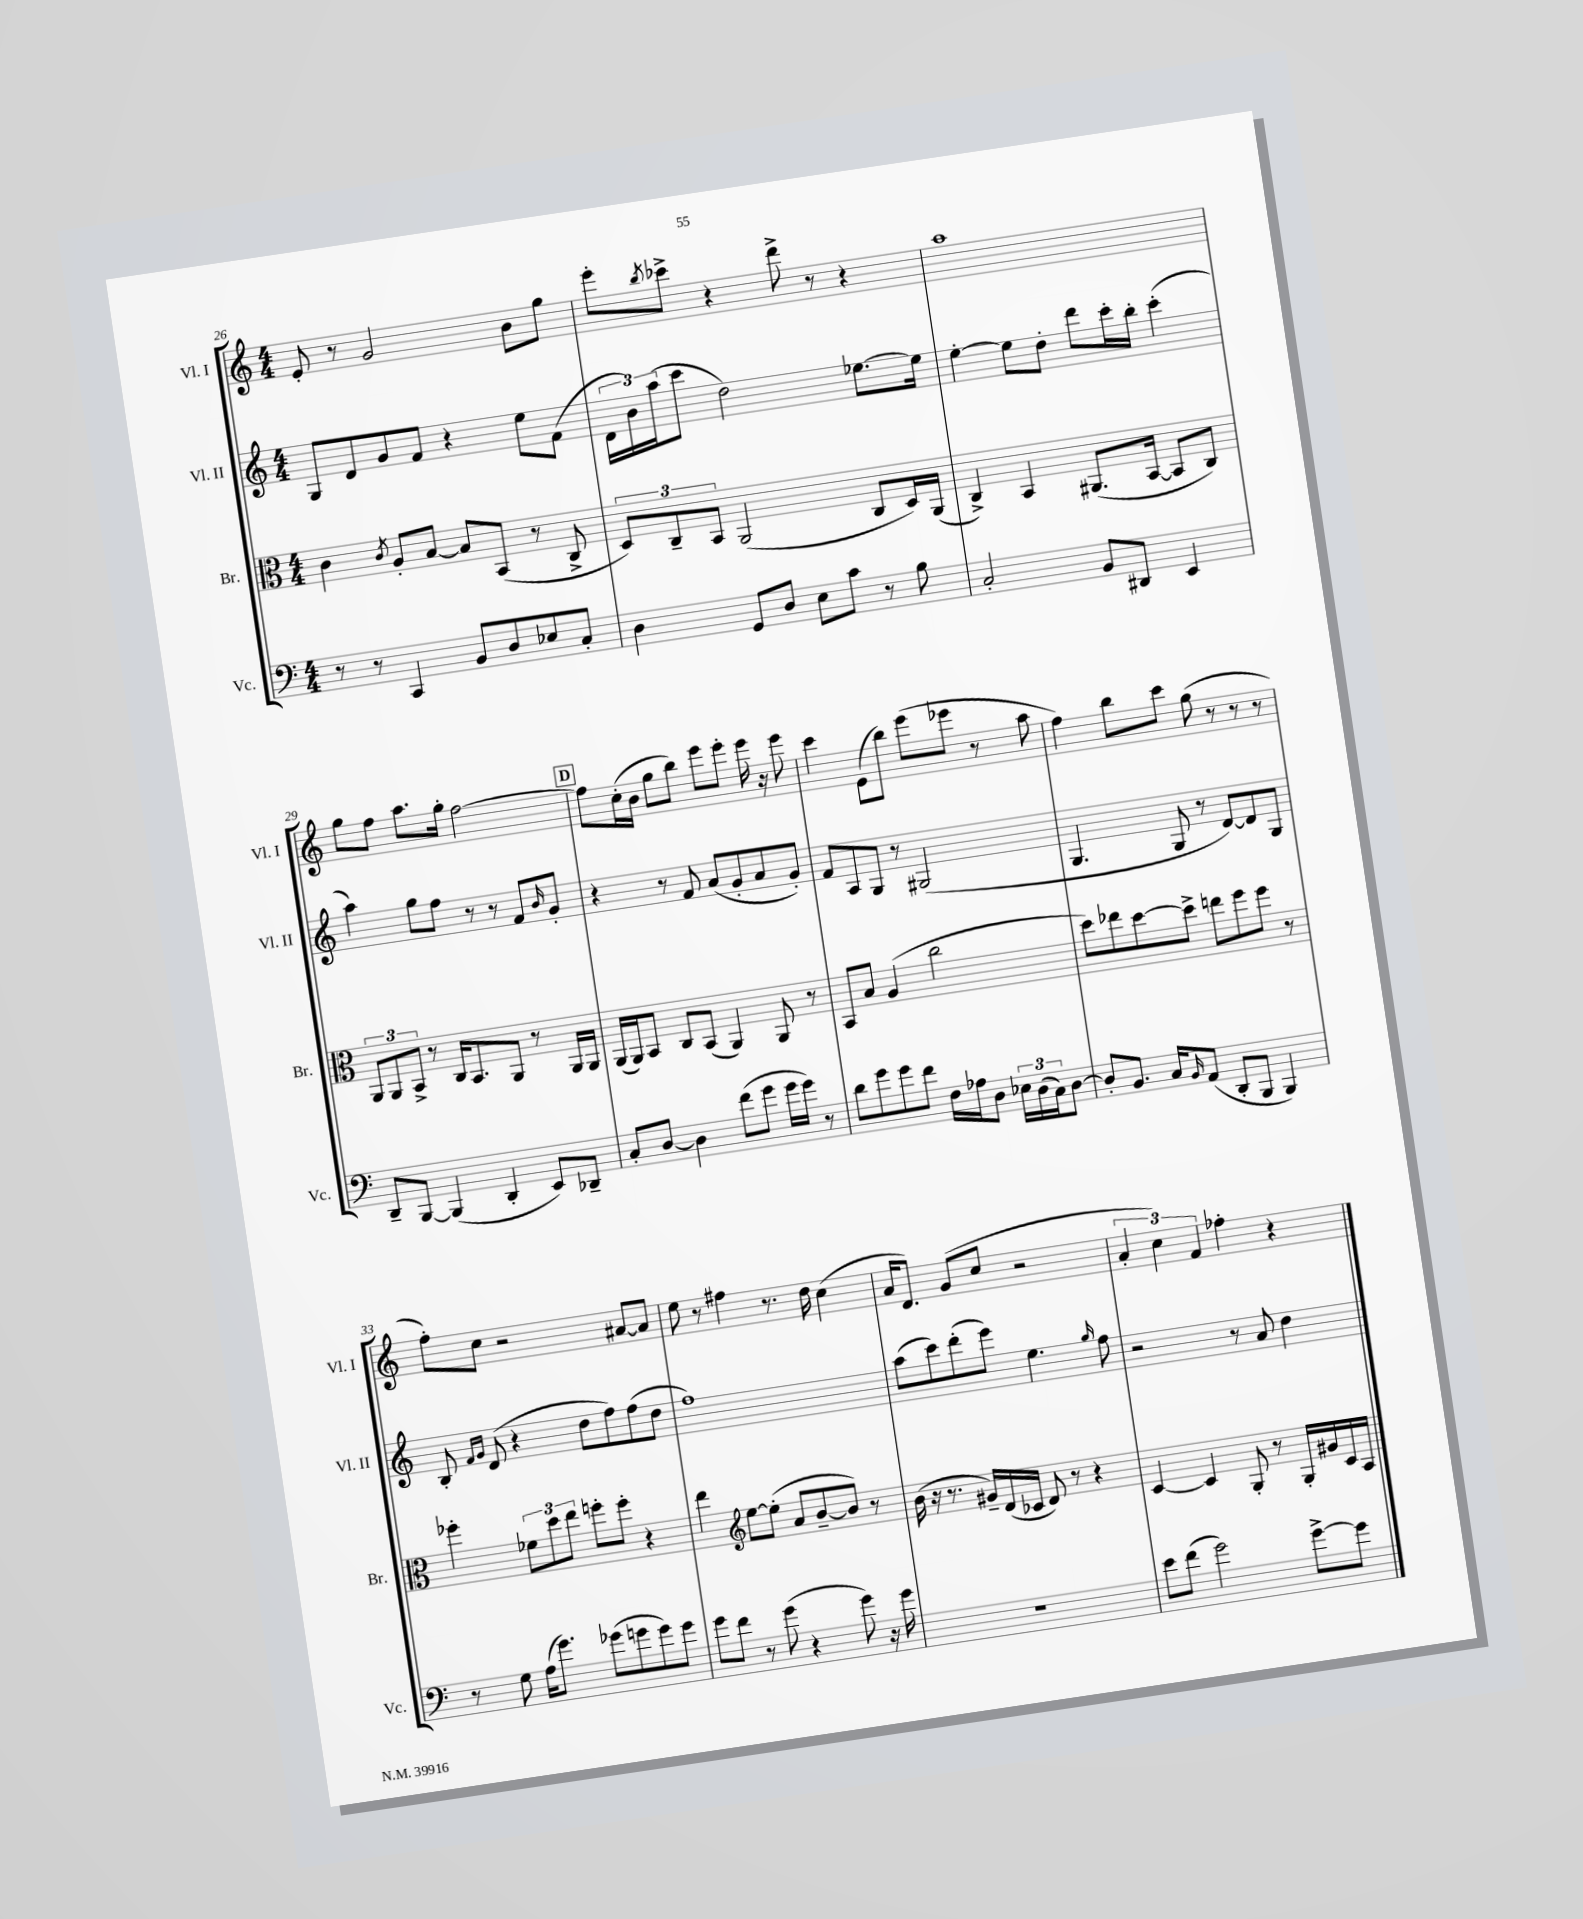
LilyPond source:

<<
\new StaffGroup <<
\new Staff = "s0" \with { instrumentName = "Vl. I" shortInstrumentName = "Vl. I" } {
    \clef treble \key c \major \numericTimeSignature \time 4/4
    e'8-. r8 g'2 b'8 g''8 |
    e'''8-. \acciaccatura { b''8 } ces'''8-> r4 d'''8-> r8 r4 |
    a''1 |
    g''8 f''8 a''8. g''16-. f''2~ |
    \mark \markup { \box "D" } f''8 c''16-.( b'16 g''8 b''8) e'''8 e'''8-. e'''16 r16 e'''8 |
    c'''4 e'8( b''8) e'''8( ees'''8 r8 a''8 |
    f''4) b''8 c'''8 g''8( r8 r8 r8 |
    f''8-.) c''8 r2 ais'8~ ais'8 |
    e''8 r8 fis''4 r8. d''16 c''4( |
    a'16 d'8.) g'8( c''8 r2 |
    \tuplet 3/2 { a'4-. c''4) f'4 } fes''4-. r4 \bar "|." |
}
\new Staff = "s1" \with { instrumentName = "Vl. II" shortInstrumentName = "Vl. II" } {
    \clef treble \key c \major \numericTimeSignature \time 4/4
    g8 d'8 g'8 f'8 r4 e''8 f'8( |
    \tuplet 3/2 { d'16 b'16) a''16( } c'''8 d''2) ees''8.~ ees''16 |
    e''4~-. e''8 d''8-. d'''8 c'''16-. b''16-. c'''4-.( |
    a''4) g''8 f''8 r8 r8 f'8 \grace { b'16 } g'8-. |
    \mark \markup { \box "D" } r4 r8 f'8 a'8( g'8-. a'8 g'8-.) |
    f'8 a8 g8 r8 gis2( |
    g4. g8 r8 d'8~) d'8 g8 |
    b8-. \grace { f'16 g'16 } d'8( r4 d''8 f''8) f''8( d''8 |
    f''1) |
    a''8( c'''8) d'''8-.( e'''8) e''4. \grace { g''16 } f''8 |
    r2 r8 a'8 d''4 \bar "|." |
}
\new Staff = "s2" \with { instrumentName = "Br." shortInstrumentName = "Br." } {
    \clef alto \key c \major \numericTimeSignature \time 4/4
    c'4 \acciaccatura { c'8 } a8-. b8~ b8 b,8( r8 c8-> |
    \tuplet 3/2 { d8) c8-- b,8 } a,2( c8 d16) a,16( |
    c4->) b,4 ais,8.( b,16~ b,8 c8) |
    \tuplet 3/2 { a,8 a,8 b,8-> } r8 c16 b,8. a,8 r8 a,16 a,16 |
    \mark \markup { \box "D" } a,16( a,16) b,8 c8 b,8( a,4) a,8 r8 |
    b,8 b8 a4( c''2 |
    d''8) ees''8 d''8~ d''8-> e''8 f''8 f''8 r8 |
    fes''4-. \tuplet 3/2 { fes'8 d''8 e''8 } f''8-. f''8-. r4 |
    e''4 \clef treble e''8~ e''8-.( a'8 b'8~-- b'8) r8 |
    b'16( r16 r8. gis'16--) d'16( ces'16 d'8) r8 r4 |
    c'4~ c'4 g8-. r8 g16-. gis'16 c'16 a16 \bar "|." |
}
\new Staff = "s3" \with { instrumentName = "Vc." shortInstrumentName = "Vc." } {
    \clef bass \key c \major \numericTimeSignature \time 4/4
    r8 r8 c,4 b,8 d8 ees8 c8-. |
    d4 g,8 d8 e8 c'8 r8 b8 |
    c2-. b,8 dis,8 e,4 |
    d,8-- b,,8~ b,,4( d,4-. e,8) des,8-- |
    \mark \markup { \box "D" } c8-. d8~ d4 f'8( g'8 g'16 g'16) r8 |
    d'8 g'8 g'8 f'8 f16 aes16 d8 \tuplet 3/2 { ees16 d16( c16) } d8~ |
    d8-. b,8. c16 \grace { b,16 } a,8( d,8-. b,,8 b,,4) |
    r8 g8 a16( g'8.) ges'8( g'8 g'8) g'8 |
    g'8 f'8 r8 g'8( r4 g'8) r16 g'16 |
    r1 |
    e'8 f'8( g'2) g'8~-> g'8 \bar "|." |
}
>>
>>
\layout { \context { \Score currentBarNumber = #26 } }
